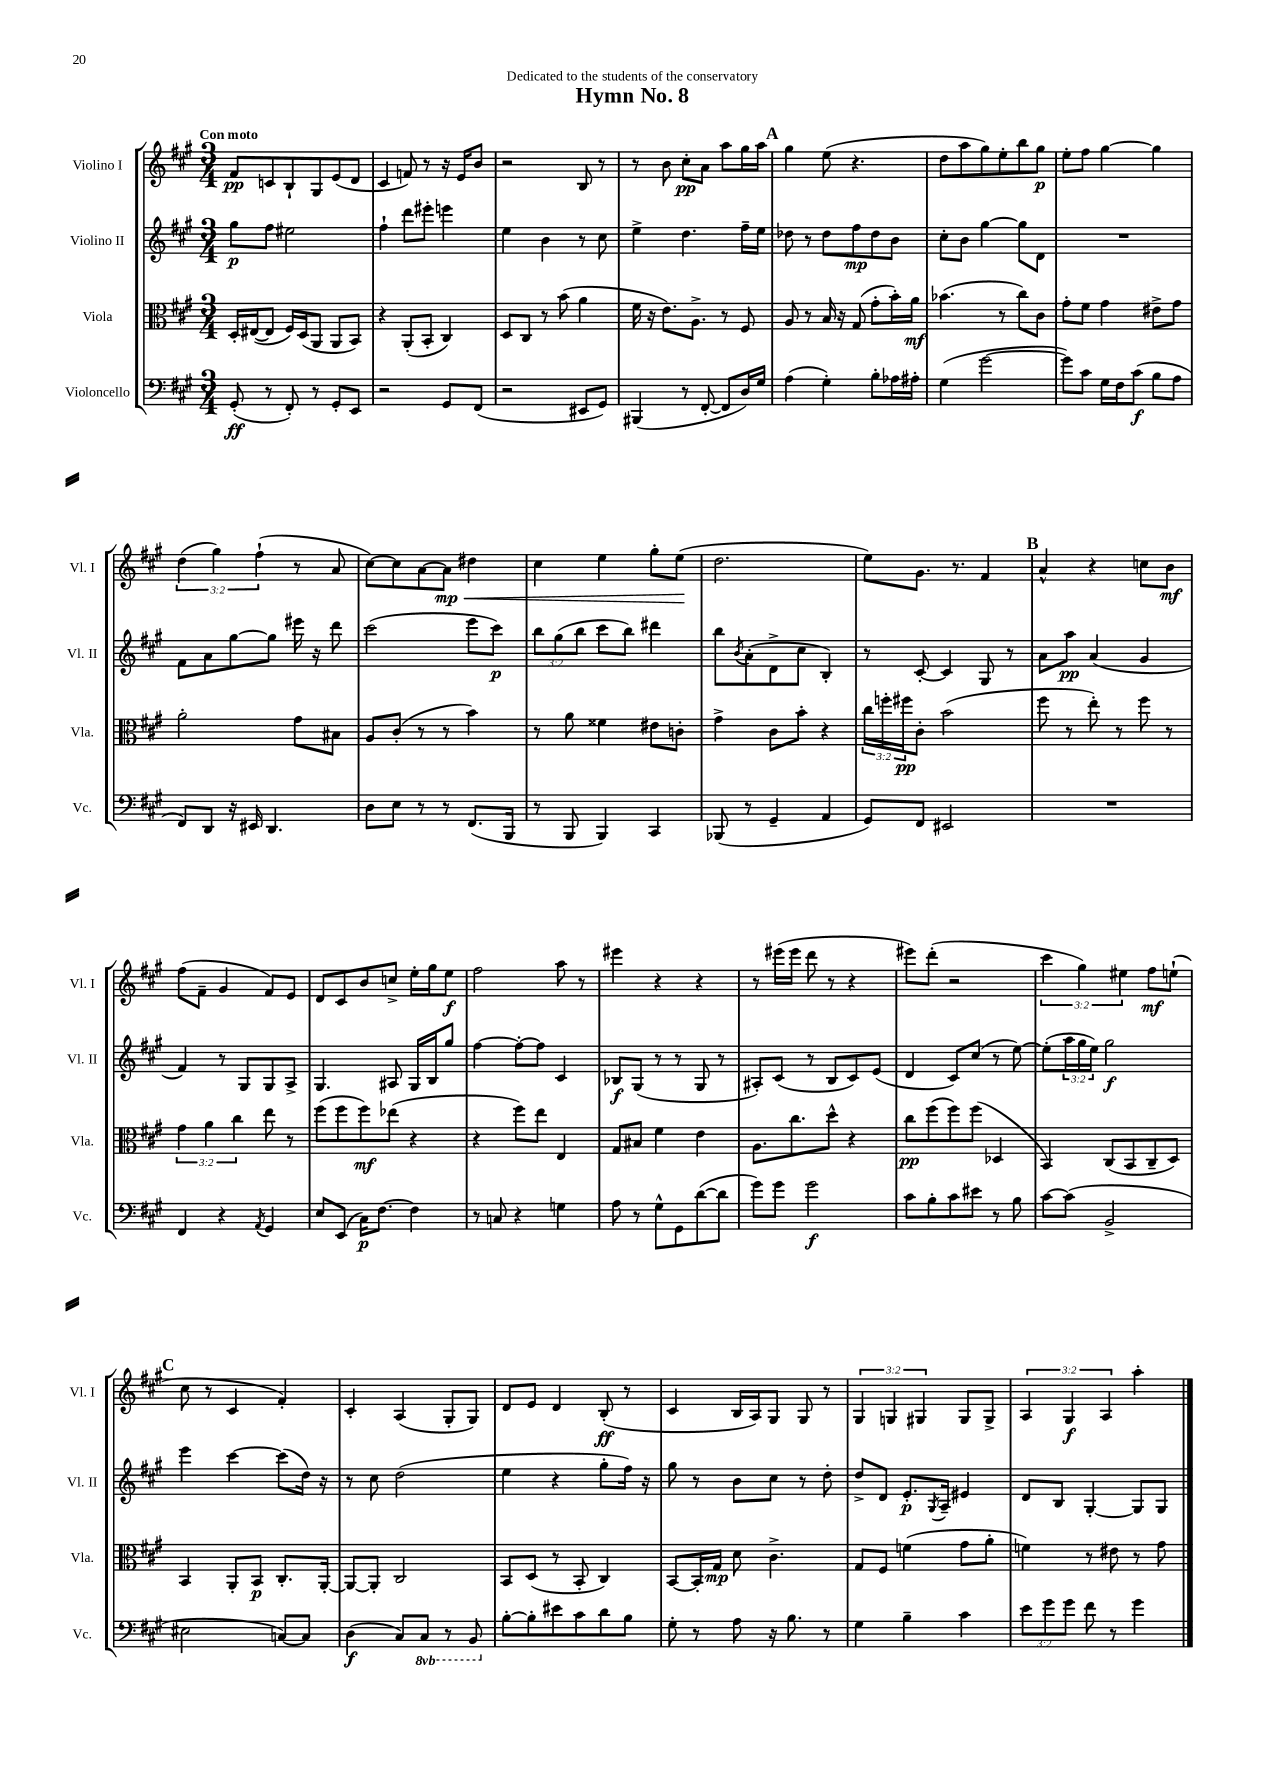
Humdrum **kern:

**kern	**dynam	**kern	**dynam	**kern	**dynam	**kern	**dynam
*part4	*part4	*part3	*part3	*part2	*part2	*part1	*part1
*staff4	*staff4	*staff3	*staff3	*staff2	*staff2	*staff1	*staff1
*I"Violoncello	*	*I"Viola	*	*I"Violino II	*	*I"Violino I	*
*I'Vc.	*	*I'Vla.	*	*I'Vl. II	*	*I'Vl. I	*
*clefF4	*	*clefC3	*	*clefG2	*	*clefG2	*
*k[f#c#g#]	*	*k[f#c#g#]	*	*k[f#c#g#]	*	*k[f#c#g#]	*
*M3/4	*	*M3/4	*	*M3/4	*	*M3/4	*
=1	=1	=1	=1	=1	=1	=1	=1
!	!	!	!	!	!	!LO:TX:a:B:t=Con moto	!
(8GG#'/	ff	16D'/LL	.	8gg#\L	p	8f#/L	pp
.	.	([16E#X/J	.	.	.	.	.
8r	.	8E#/J]	.	8ff#\J	.	8cn/	.
8FF#'/)	.	16F#/LL)	.	2ee#X\	.	8B`/	.
.	.	(16D/J	.	.	.	.	.
8r	.	8AA/J	.	.	.	8G#/	.
8GG#'/L	.	8AA/L	.	.	.	(8e/	.
8EE/J	.	8BB/J)	.	.	.	8d/J	.
=2	=2	=2	=2	=2	=2	=2	=2
2r	.	4r	.	4ff#`\	.	4c#/	.
.	.	(8AA'/L	.	8ddd\L	.	8fn/)	.
.	.	8BB'/J	.	8eee#X'\J	.	8r	.
8GG#/L	.	4C#/)	.	4eeen\	.	16r	.
.	.	.	.	.	.	16e/KL	.
(8FF#/J	.	.	.	.	.	8b/J	.
=3	=3	=3	=3	=3	=3	=3	=3
2r	.	8D/L	.	4ee\	.	2r	.
.	.	8C#/J	.	.	.	.	.
.	.	8r	.	4b\	.	.	.
.	.	(8b\	.	.	.	.	.
8EE#X/L	.	4a\	.	8r	.	8B/	.
8GG#/J)	.	.	.	8cc#\	.	8r	.
=4	=4	=4	=4	=4	=4	=4	=4
(4BBB#X/	.	16f#\	.	4ee^\	.	8r	.
.	.	16r	.	.	.	.	.
.	.	8.e\L)	.	.	.	8b\	.
8r	.	.	.	4.dd\	.	8cc#'\L	pp
.	.	8.A^\J	.	.	.	.	.
[8FF#'/	.	.	.	.	.	8a\J	.
8FF#/L]	.	8r	.	.	.	8aa\L	.
16D/L)	.	8F#/	.	16ff#~\LL	.	16gg#\L	.
16G#/JJ	.	.	.	16ee\JJ	.	16aa\JJ	.
!!LO:REH:place=s1:t=A
=5	=5	=5	=5	=5	=5	=5	=5
(4A\	.	8A/	.	8dd-X\	.	4gg#\	.
.	.	8r	.	8r	.	.	.
4G#'\)	.	16B/	.	8dd-\L	.	(8ee\	.
.	.	16r	.	.	.	.	.
.	.	(8G#/	.	8ff#\	mp	4.r	.
8B'\L	.	8g#'\L	.	8dd-\	.	.	.
16A-X\L	.	16b'\L)	.	8b\J	.	.	.
16A#X'\JJ	.	16a\JJ	mf	.	.	.	.
=6	=6	=6	=6	=6	=6	=6	=6
(4G#\	.	(4.b-X\	.	8cc#'\L	.	8dd\L	.
.	.	.	.	8b\J	.	8aa\	.
[2g#\	.	.	.	[4gg#\	.	8gg#\)	.
.	.	8r	.	.	.	8ee'\	.
.	.	8cc#\L)	.	8gg#\L]	.	8bb\	.
.	.	8c#\J	.	8d\J	.	8gg#\J	p
=7	=7	=7	=7	=7	=7	=7	=7
8g#\L])	.	8g#'\L	.	2.r	.	8ee'\L	.
8c#\J	.	8f#\J	.	.	.	8ff#\J	.
16G#\LL	.	4g#\	.	.	.	[4gg#\	.
16F#\J	.	.	.	.	.	.	.
(8c#\J	f	.	.	.	.	.	.
8B\L	.	8e#X^\L	.	.	.	4gg#\]	.
8A\J	.	8g#\J	.	.	.	.	.
!!LO:LB:g=z
=8	=8	=8	=8	=8	=8	=8	=8
8FF#/L)	.	2a'\	.	8f#\L	.	(6dd\	.
8DD/J	.	.	.	8a\	.	.	.
.	.	.	.	.	.	6gg#\)	.
16r	.	.	.	[8gg#\	.	.	.
16EE#X/	.	.	.	.	.	.	.
.	.	.	.	.	.	(6ff#`\	.
4.DD/	.	.	.	8gg#\J]	.	.	.
.	.	8g#\L	.	16eee#X\	.	8r	.
.	.	.	.	16r	.	.	.
.	.	8B#X\J	.	8ddd\	.	8a/	.
=9	=9	=9	=9	=9	=9	=9	=9
8D\L	.	8A/L	.	(2ccc#\	.	[8cc#\L)	.
8E\J	.	(8c#'/J	.	.	.	8cc#\]	.
8r	.	8r	.	.	.	[8a\	.
!	!	!	!	!	!	!	!LO:HP:b
8r	.	8r	.	.	.	8a\J]	< mp
(8.FF#/L	.	4b\)	.	8eee\L	.	4dd#X\	.
.	.	.	.	8ccc#\J)	p	.	.
16BBB/Jk	.	.	.	.	.	.	.
=10	=10	=10	=10	=10	=10	=10	=10
8r	.	8r	.	12bb\L	.	4cc#\	.
.	.	.	.	(12gg#\	.	.	.
8BBB/	.	8a\	.	.	.	.	.
.	.	.	.	12bb\J	.	.	.
4BBB/)	.	4f##X\	.	8ccc#\L	.	4ee\	.
.	.	.	.	8bb\J)	.	.	.
4CC#/	.	8e#X\L	.	4ddd#X\	.	8gg#'\L	.
.	.	8cn'\J	.	.	.	(8ee\J	.
.	.	.	.	.	.	.	[
=11	=11	=11	=11	=11	=11	=11	=11
(8BBB-X/	.	4g#^\	.	8bb\L	.	2.dd\	.
.	.	.	.	8qb/	.	.	.
8r	.	.	.	(8a'\	.	.	.
4GG#~/	.	8c#\L	.	8d^\	.	.	.
.	.	8b'\J	.	8cc#\J	.	.	.
4AA/	.	4r	.	4B'/)	.	.	.
=12	=12	=12	=12	=12	=12	=12	=12
8GG#/L)	.	24cc#\LL	.	8r	.	8ee\L)	.
.	.	24ffn'\	.	.	.	.	.
.	.	24ff#X\J	pp	.	.	.	.
8FF#/J	.	8c#'\J	.	[8c#'/	.	8.g#\J	.
2EE#X/	.	(2b\	.	4c#/]	.	.	.
.	.	.	.	.	.	8.r	.
.	.	.	.	8G#/	.	4f#/	.
.	.	.	.	8r	.	.	.
!!LO:REH:place=s1:t=B
=13	=13	=13	=13	=13	=13	=13	=13
2.r	.	8ff#\	.	8a\L	.	4a^^/	.
.	.	8r	.	8aa\J	pp	.	.
.	.	8ee'\)	.	(4a/	.	4r	.
.	.	8r	.	.	.	.	.
.	.	8ff#\	.	4g#/	.	8ccn\L	.
.	.	8r	.	.	.	8b\J	mf
!!LO:LB:g=z
=14	=14	=14	=14	=14	=14	=14	=14
4FF#/	.	6g#\	.	4f#/)	.	(8ff#\L	.
.	.	.	.	.	.	8f#~\J	.
.	.	6a\	.	.	.	.	.
4r	.	.	.	8r	.	4g#/	.
.	.	6cc#\	.	.	.	.	.
.	.	.	.	8G#/L	.	.	.
8qAA/	.	.	.	.	.	.	.
4GG#/	.	8ee\	.	8G#/	.	8f#/L)	.
.	.	8r	.	8A^/J	.	8e/J	.
=15	=15	=15	=15	=15	=15	=15	=15
8E/L	.	(8ff#\L	.	4.G#/	.	8d/L	.
(8EE/J	.	8ff#\	.	.	.	8c#/	.
16C#\KL)	p	8ff#\)	mf	.	.	8b/	.
[8.F#\J	.	.	.	.	.	.	.
.	.	(8ee-X\J	.	8A#X/	.	8ccn^/J	.
4F#\]	.	4r	.	16G#/LL	.	16ee'\LL	.
.	.	.	.	16B/J	.	16gg#\J	.
.	.	.	.	8gg#/J	.	8ee\J	f
=16	=16	=16	=16	=16	=16	=16	=16
8r	.	4r	.	[4ff#\	.	2ff#\	.
8Cn/	.	.	.	.	.	.	.
4r	.	8ff#\L)	.	8ff#'\L_	.	.	.
.	.	8ee\J	.	8ff#\J]	.	.	.
4Gn\	.	4E/	.	4c#/	.	8aa\	.
.	.	.	.	.	.	8r	.
=17	=17	=17	=17	=17	=17	=17	=17
8A\	.	8G#/L	.	8B-X/L	f	4eee#X\	.
8r	.	8B#X/J	.	(8G#/J	.	.	.
8G#^^\L	.	4f#\	.	8r	.	4r	.
8GG#\	.	.	.	8r	.	.	.
([8d\	.	4e\	.	8G#/	.	4r	.
8d\J]	.	.	.	8r	.	.	.
=18	=18	=18	=18	=18	=18	=18	=18
8g#\L)	.	8.A\L	.	8A#X'/L)	.	8r	.
8g#\J	.	.	.	(8c#/J	.	(16eee#X\LL	.
.	.	8.cc#\	.	.	.	16eee#\JJ	.
2g#\	f	.	.	8r	.	8ddd\	.
.	.	8dd^^\J	.	8B/L	.	8r	.
.	.	4r	.	8c#/)	.	4r	.
.	.	.	.	(8e/J	.	.	.
=19	=19	=19	=19	=19	=19	=19	=19
8c#\L	.	8cc#\L	pp	4d/	.	8eee#X\L)	.
8B'\	.	(8ff#\	.	.	.	(8ddd'\J	.
8c#\	.	8ff#\)	.	8c#/L)	.	2r	.
8e#X\J	.	(8ff#\J	.	(8cc#/J	.	.	.
8r	.	4D-X/	.	8r	.	.	.
8B\	.	.	.	[8ee\)	.	.	.
=20	=20	=20	=20	=20	=20	=20	=20
[8c#\L	.	4BB/)	.	(8ee'\L]	.	6ccc#\	.
(8c#\J]	.	.	.	24aa\L	.	.	.
.	.	.	.	24gg#\	.	6gg#\)	.
.	.	.	.	24ee\JJ)	.	.	.
2BB^/	.	(8C#/L	.	2gg#\	f	.	.
.	.	.	.	.	.	6ee#X\	.
.	.	8BB/	.	.	.	.	.
.	.	8C#~/	.	.	.	8ff#\L	mf
.	.	8D/J)	.	.	.	(8een`\J	.
!!LO:LB:g=z
!!LO:REH:place=s1:t=C
=21	=21	=21	=21	=21	=21	=21	=21
2E#X\	.	4BB/	.	4eee\	.	8cc#\	.
.	.	.	.	.	.	8r	.
.	.	8AA'/L	.	[4ccc#\	.	4c#/	.
.	.	8BB/J	p	.	.	.	.
[8Cn/L)	.	8.C#'/L	.	(8ccc#\L]	.	4f#'/)	.
8C/J]	.	.	.	16dd\Jk)	.	.	.
.	.	[16AA'/Jk	.	16r	.	.	.
=22	=22	=22	=22	=22	=22	=22	=22
(4D\	f	8AA/L_	.	8r	.	4c#'/	.
.	.	8AA'/J]	.	8cc#\	.	.	.
8C#/L)	.	2C#/	.	(2dd\	.	(4A/	.
*8ba	*	*	*	*	*	*	*
8CC#/J	.	.	.	.	.	.	.
8r	.	.	.	.	.	8G#'/L	.
8BBB/	.	.	.	.	.	8G#/J)	.
=23	=23	=23	=23	=23	=23	=23	=23
*X8ba	*	*	*	*	*	*	*
[8B'\L	.	8BB/L	.	4ee\	.	8d/L	.
8B'\]	.	(8D/J	.	.	.	8e/J	.
8e#X\	.	8r	.	4r	.	4d/	.
8c#\	.	8BB'/	.	.	.	.	.
8d\	.	4C#/)	.	8gg#'\L	.	(8B'/	ff
8B\J	.	.	.	16ff#\Jk)	.	8r	.
.	.	.	.	16r	.	.	.
=24	=24	=24	=24	=24	=24	=24	=24
8G#'\	.	[8BB/L	.	8gg#\	.	4c#/	.
8r	.	16BB'/L]	.	8r	.	.	.
.	.	16G#/JJ	mp	.	.	.	.
8A\	.	8d\	.	8b\L	.	16B/LL	.
.	.	.	.	.	.	16A/J)	.
16r	.	4.c#^\	.	8cc#\J	.	8G#/J	.
8.B\	.	.	.	.	.	.	.
.	.	.	.	8r	.	8G#/	.
8r	.	.	.	8dd'\	.	8r	.
=25	=25	=25	=25	=25	=25	=25	=25
4G#\	.	8G#/L	.	8dd^/L	.	6G#/	.
.	.	8F#/J	.	8d/J	.	.	.
.	.	.	.	.	.	6Gn/	.
4B~\	.	(4fn\	.	8.e'/L	p	.	.
.	.	.	.	.	.	6G#X/	.
.	.	.	.	8qG#/	.	.	.
.	.	.	.	16A~/Jk	.	.	.
4c#\	.	8g#\L	.	4e#X/	.	8G#/L	.
.	.	8a'\J	.	.	.	8G#^/J	.
=26	=26	=26	=26	=26	=26	=26	=26
12e\L	.	4fn\)	.	8d/L	.	6A/	.
12g#\	.	.	.	.	.	.	.
.	.	.	.	8B/J	.	.	.
12g#\J	.	.	.	.	.	6G#/	f
8f#\	.	8r	.	[4G#'/	.	.	.
.	.	.	.	.	.	6A/	.
8r	.	8e#X\	.	.	.	.	.
4g#\	.	8r	.	8G#/L]	.	4aa'\	.
.	.	8g#\	.	8G#/J	.	.	.
==	==	==	==	==	==	==	==
*-	*-	*-	*-	*-	*-	*-	*-
